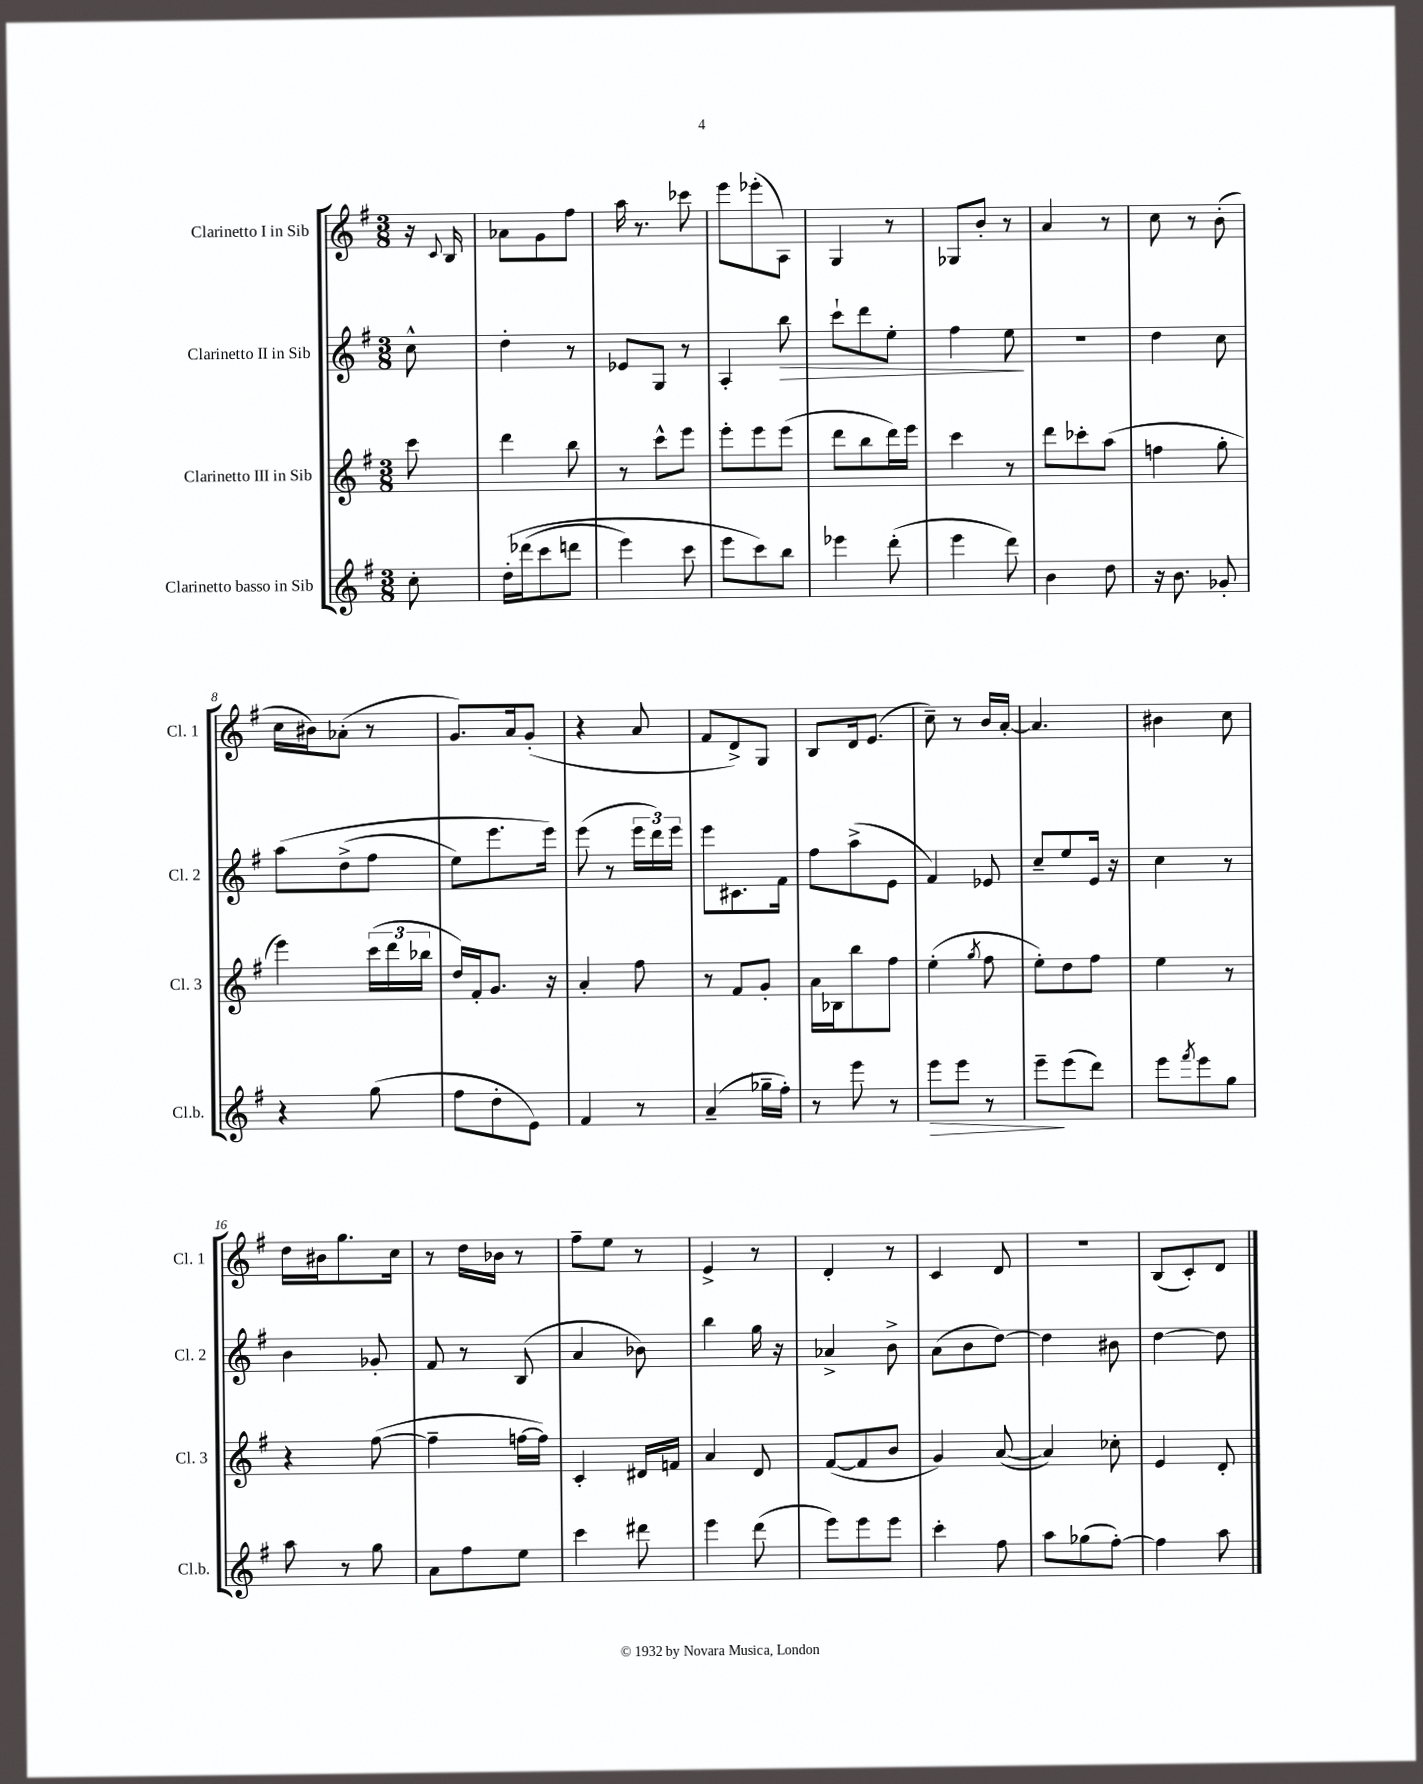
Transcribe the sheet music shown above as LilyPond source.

<<
\new StaffGroup <<
\new Staff = "s0" \with { instrumentName = "Clarinetto I in Sib" shortInstrumentName = "Cl. 1" } {
    \clef treble \key g \major \numericTimeSignature \time 3/8 \partial 8
    r16 \appoggiatura { c'8 } b16 |
    aes'8 g'8 fis''8 |
    a''16 r8. ces'''8 |
    e'''8 ees'''8-.( a8) |
    g4 r8 |
    ges8 b'8-. r8 |
    a'4 r8 |
    c''8 r8 b'8-.( |
    c''16 bis'16) aes'8-.( r8 |
    g'8.) a'16 g'8-.( |
    r4 a'8 |
    fis'8 d'8->) g8 |
    b8 d'16 e'8.( |
    c''8--) r8 b'16 a'16~-. |
    a'4. |
    bis'4 c''8 |
    d''16 bis'16 g''8. c''16 |
    r8 d''16 bes'16 r8 |
    fis''8-- e''8 r8 |
    e'4-> r8 |
    d'4-. r8 |
    c'4 d'8 |
    R4. |
    b8( c'8-.) d'8 \bar "|." |
}
\new Staff = "s1" \with { instrumentName = "Clarinetto II in Sib" shortInstrumentName = "Cl. 2" } {
    \clef treble \key g \major \numericTimeSignature \time 3/8 \partial 8
    c''8-^ |
    d''4-. r8 |
    ees'8 g8 r8 |
    a4-. b''8\> |
    c'''8-! d'''8 e''8-. |
    fis''4 e''8\! |
    R4. |
    d''4 c''8 |
    a''8\( d''8->( fis''8 |
    e''8) e'''8. e'''16\) |
    e'''8( r8 \tuplet 3/2 { e'''16 d'''16) e'''16 } |
    e'''8 cis'8. fis'16 |
    fis''8 a''8->( e'8 |
    fis'4) ees'8 |
    c''8-- e''8 e'16 r16 |
    c''4 r8 |
    b'4 ges'8-. |
    fis'8 r8 b8( |
    a'4 bes'8) |
    b''4 g''16 r16 |
    aes'4-> b'8-> |
    a'8( b'8 d''8~) |
    d''4 bis'8 |
    d''4~ d''8 \bar "|." |
}
\new Staff = "s2" \with { instrumentName = "Clarinetto III in Sib" shortInstrumentName = "Cl. 3" } {
    \clef treble \key g \major \numericTimeSignature \time 3/8 \partial 8
    c'''8 |
    d'''4 b''8 |
    r8 c'''8-^ e'''8 |
    e'''8-. e'''8 e'''8( |
    d'''8 b''8 d'''16) e'''16 |
    c'''4 r8 |
    d'''8 ces'''8-. a''8( |
    f''4 g''8-. |
    e'''4) \tuplet 3/2 { c'''16( d'''16 bes''16 } |
    d''16) fis'16-. g'8. r16 |
    a'4-. fis''8 |
    r8 fis'8 g'8-. |
    a'16 bes16 b''8 fis''8 |
    e''4-.( \acciaccatura { g''8 } fis''8 |
    e''8-.) d''8 fis''8 |
    e''4 r8 |
    r4 fis''8~( |
    fis''4-- f''16~ f''16) |
    c'4-. dis'16 f'16 |
    a'4 d'8 |
    fis'8~( fis'8 b'8 |
    g'4) a'8~( |
    a'4) ces''8-. |
    e'4 d'8-. \bar "|." |
}
\new Staff = "s3" \with { instrumentName = "Clarinetto basso in Sib" shortInstrumentName = "Cl.b." } {
    \clef treble \key g \major \numericTimeSignature \time 3/8 \partial 8
    c''8-. |
    d''16-.\( des'''16( c'''8 d'''8 |
    e'''4) c'''8 |
    e'''8 c'''8\) b''8 |
    ees'''4 d'''8-.( |
    e'''4 d'''8) |
    b'4 d''8 |
    r16 b'8. ges'8-. |
    r4 g''8( |
    fis''8 d''8-. e'8) |
    fis'4 r8 |
    a'4--( ges''16-- fis''16-.) |
    r8 e'''8 r8 |
    e'''8\> e'''8 r8 |
    e'''8--\! e'''8( d'''8) |
    e'''8 \acciaccatura { fis'''8 } e'''8 g''8 |
    a''8 r8 g''8 |
    a'8 fis''8 e''8 |
    c'''4 dis'''8 |
    e'''4 d'''8( |
    e'''8) e'''8 e'''8 |
    c'''4-. fis''8 |
    a''8 ges''8( fis''8~-.) |
    fis''4 a''8 \bar "|." |
}
>>
>>
